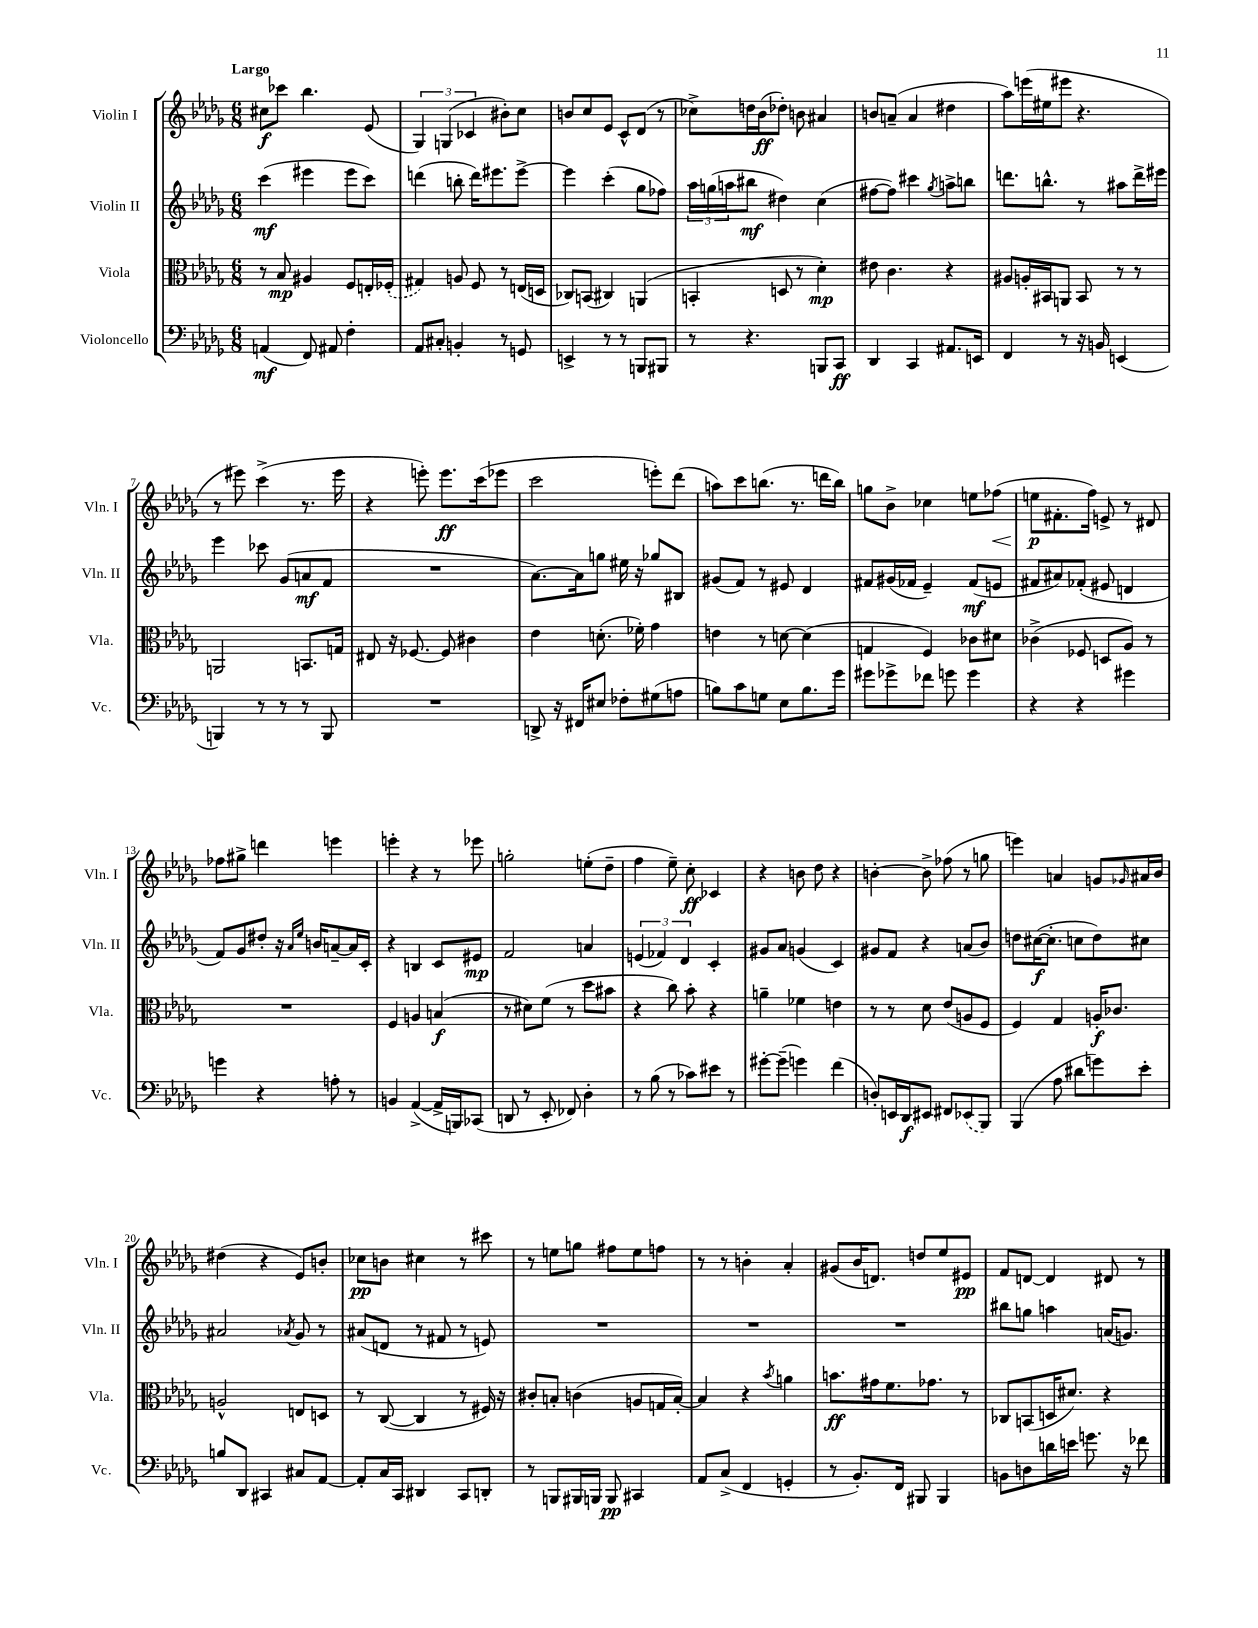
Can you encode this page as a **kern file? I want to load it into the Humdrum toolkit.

**kern	**dynam	**kern	**dynam	**kern	**dynam	**kern	**dynam
*part4	*part4	*part3	*part3	*part2	*part2	*part1	*part1
*staff4	*staff4	*staff3	*staff3	*staff2	*staff2	*staff1	*staff1
*I"Violoncello	*	*I"Viola	*	*I"Violin II	*	*I"Violin I	*
*I'Vc.	*	*I'Vla.	*	*I'Vln. II	*	*I'Vln. I	*
*clefF4	*	*clefC3	*	*clefG2	*	*clefG2	*
*k[b-e-a-d-g-]	*	*k[b-e-a-d-g-]	*	*k[b-e-a-d-g-]	*	*k[b-e-a-d-g-]	*
*M6/8	*	*M6/8	*	*M6/8	*	*M6/8	*
=1	=1	=1	=1	=1	=1	=1	=1
!	!	!	!	!	!	!LO:TX:a:B:t=Largo	!
(4AAn/	mf	8r	.	(4ccc\	mf	8cc#X\L	f
.	.	8B-/	mp	.	.	8ccc-X\J	.
8FF/)	.	4A#X/	.	4eee#X\	.	4.bb-\	.
8AA#X/	.	.	.	.	.	.	.
4F'\	.	8F/L	.	8eee#\L	.	.	.
.	.	16En'/L	.	8ccc\J)	.	(8e-/	.
.	.	(16F-X'/JJ	.	.	.	.	.
=2	=2	=2	=2	=2	=2	=2	=2
8AA-/L	.	4G#X/)	.	(4dddn\	.	6G-/)	.
8C#X'/J	.	.	.	.	.	.	.
.	.	.	.	.	.	(6Gn/	.
4BBn'/	.	8An/	.	8bbn'\	.	.	.
.	.	.	.	.	.	6c-X/	.
.	.	8F/	.	16ddd\KL)	.	.	.
.	.	.	.	8.eee#X\	.	.	.
8r	.	8r	.	.	.	8b#X'\L)	.
8GGn/	.	(16En/LL	.	[8eee#^\J	.	8cc\J	.
.	.	16Dn/JJ	.	.	.	.	.
=3	=3	=3	=3	=3	=3	=3	=3
4EEn^/	.	8C-X/L)	.	4eee#\]	.	8bn/L	.
.	.	(8BBn/J	.	.	.	8cc/	.
8r	.	4C#X/)	.	(4ccc'\	.	8e-/J	.
8r	.	.	.	.	.	8c^^/L	.
8BBBn/L	.	(4AAn/	.	8gg-\L	.	(8d-/J	.
8BBB#X/J	.	.	.	8ff-X\J)	.	8r	.
=4	=4	=4	=4	=4	=4	=4	=4
8r	.	4BBn'/	.	24aa-\LL	.	8cc-X^\L)	.
.	.	.	.	(24ggn\	.	.	.
.	.	.	.	24aan\J	.	.	.
4.r	.	.	.	8bb#X\J	mf	16ddn\L	.
.	.	.	.	.	.	(16b-\J	ff
.	.	8Dn/	.	4dd#X\)	.	8dd-X'\J)	.
.	.	8r	.	.	.	8bn\	.
8BBBn/L	.	4d-'\)	mp	(4cc\	.	4a#X/	.
8CC/J	ff	.	.	.	.	.	.
=5	=5	=5	=5	=5	=5	=5	=5
4DD-/	.	8e#X\	.	[8ff#X\L	.	8bn/L	.
.	.	4.c\	.	8ff#\J])	.	(8an~/J	.
4CC/	.	.	.	4ccc#X\	.	4a/	.
.	.	.	.	8qgg-/	.	.	.
8.AA#X/L	.	4r	.	8aan^\L	.	4dd#X\	.
.	.	.	.	8bbn\J	.	.	.
16EEn/Jk	.	.	.	.	.	.	.
=6	=6	=6	=6	=6	=6	=6	=6
4FF/	.	8A#X/L	.	8.dddn\L	.	8aa-\L)	.
.	.	16An'/L	.	.	.	(16eeen\L	.
.	.	16BB#X/J	.	8.bbn^^\J	.	16ee#X\J	.
8r	.	8AAn/J	.	.	.	8eee#X\J	.
16r	.	8BB#/	.	8r	.	4.r	.
16BBn/	.	.	.	.	.	.	.
(4EEn/	.	8r	.	8aa#X\L	.	.	.
.	.	8r	.	16ddd^\L	.	.	.
.	.	.	.	16eee#X\JJ	.	.	.
!!LO:LB:g=z
=7	=7	=7	=7	=7	=7	=7	=7
4BBBn/)	.	2AAn/	.	4eee-\	.	8r	.
.	.	.	.	.	.	8eee#X\)	.
8r	.	.	.	8ccc-X\	.	(4ccc^\	.
8r	.	.	.	(8g-/L	.	.	.
8r	.	8.BBn/L	.	8an/	mf	8.r	.
8BBB/	.	.	.	8f/J	.	.	.
.	.	16Gn/Jk	.	.	.	16eee#\	.
=8	=8	=8	=8	=8	=8	=8	=8
2.r	.	8E#X/	.	2.r	.	4r	.
.	.	16r	.	.	.	.	.
.	.	[8.F-X/	.	.	.	.	.
.	.	.	.	.	.	8eeen'\)	.
.	.	8F-/]	.	.	.	8.eee\L	ff
.	.	4c#X\	.	.	.	.	.
.	.	.	.	.	.	(16ccc\k	.
.	.	.	.	.	.	8eee-X\J	.
=9	=9	=9	=9	=9	=9	=9	=9
8DDn^/	.	4e-\	.	[8.a-\L)	.	2ccc\	.
16r	.	.	.	.	.	.	.
16FF#X/KL	.	.	.	16a-\k]	.	.	.
8E#X/J	.	(8.dn'\	.	8ggn\J	.	.	.
8F-X'\L	.	.	.	16ee#X\	.	.	.
.	.	16f-X'\)	.	16r	.	.	.
(8G#X\	.	4g-\	.	8gg-X/L	.	8eeen'\L)	.
8An\J	.	.	.	8B#X/J	.	(8ddd-\J	.
=10	=10	=10	=10	=10	=10	=10	=10
8Bn\L)	.	4en\	.	(8g#X/L	.	8aan\L)	.
8c\	.	.	.	8f/J)	.	8ccc\	.
8Gn\J	.	8r	.	8r	.	(8.bbn\J	.
8E-\L	.	[8dn\	.	8e#X/	.	.	.
.	.	.	.	.	.	8.r	.
8.B\	.	(4d\]	.	4d-/	.	.	.
.	.	.	.	.	.	16dddn\LL	.
16g-\Jk	.	.	.	.	.	16bb\JJ)	.
=11	=11	=11	=11	=11	=11	=11	=11
8g#X\L	.	4Gn/	.	8f#X/L	.	8ggn\L	.
8g-X^\	.	.	.	(16g#X/L	.	8b-^\J	.
.	.	.	.	16f-X/JJ	.	.	.
8f-X\J	.	4F/)	.	4e-~/)	.	4cc-X\	.
8gn\	.	.	.	.	.	.	.
4g\	.	8c-X\L	.	(8f-/L	mf	8een\L	.
!	!	!	!	!	!	!	!LO:HP:b
.	.	8d#X\J	.	8en/J	.	(8ff-X\J	<
=12	=12	=12	=12	=12	=12	=12	=12
4r	.	(4c-X^\	.	8f#X/L	.	8een\L	p
.	.	.	.	8a#X/)	.	8.f#X'\	[
4r	.	8F-X/	.	(8f-X'/J	.	.	.
.	.	.	.	.	.	16ff\Jk)	.
.	.	8Dn/L	.	8e#X/	.	8en^/	.
4g#X\	.	8A-/J)	.	4dn/	.	8r	.
.	.	8r	.	.	.	8d#X/	.
!!LO:LB:g=z
=13	=13	=13	=13	=13	=13	=13	=13
4gn\	.	2.r	.	8f/L)	.	8ff-X\L	.
.	.	.	.	8g-/	.	8gg#X^\J	.
4r	.	.	.	8dd#X'/J	.	4dddn\	.
.	.	.	.	16r	.	.	.
.	.	.	.	16qqa-/LL	.	.	.
.	.	.	.	16qqee-/JJ	.	.	.
.	.	.	.	16bn/KL	.	.	.
8An'\	.	.	.	[8an~/	.	4eeen\	.
8r	.	.	.	16a/L]	.	.	.
.	.	.	.	16c'/JJ	.	.	.
=14	=14	=14	=14	=14	=14	=14	=14
4BBn/	.	4F/	.	4r	.	4eeen'\	.
([4AA-^/	.	4An/	.	4Bn/	.	4r	.
16AA-^/LL]	.	(4Bn/	f	8c/L	.	8r	.
16BBBn/J)	.	.	.	.	.	.	.
(8CC-X/J	.	.	.	8e#X/J	mp	8eee-X\	.
=15	=15	=15	=15	=15	=15	=15	=15
8DDn/	.	8r	.	2f/	.	2ggn'\	.
8r	.	8d#X\L)	.	.	.	.	.
8EE-'/	.	(8f\J	.	.	.	.	.
8FF-X/)	.	8r	.	.	.	.	.
4D-'\	.	8dd-\L	.	4an/	.	(8een'\L	.
.	.	8b#X\J	.	.	.	8dd-~\J	.
=16	=16	=16	=16	=16	=16	=16	=16
8r	.	4r	.	(6en/	.	4ff\	.
(8B-\	.	.	.	.	.	.	.
.	.	.	.	6f-X/)	.	.	.
8r	.	8cc\)	.	.	.	8ee-~\)	.
.	.	.	.	6d-/	.	.	.
8c-X\L)	.	8b-'\	.	.	.	8cc'\	ff
8e#X\J	.	4r	.	4c'/	.	4c-X/	.
8r	.	.	.	.	.	.	.
=17	=17	=17	=17	=17	=17	=17	=17
[8g#X'\L	.	4an~\	.	8g#X/L	.	4r	.
(8g#~\J]	.	.	.	8a-/J	.	.	.
4gn\)	.	4f-X\	.	(4gn/	.	8bn\	.
.	.	.	.	.	.	8dd-\	.
(4f\	.	4en\	.	4c/)	.	4r	.
=18	=18	=18	=18	=18	=18	=18	=18
8Dn'/L)	.	8r	.	8g#X/L	.	[4bn'\	.
16EEn/L	.	8r	.	8f/J	.	.	.
16DD-/J	f	.	.	.	.	.	.
8EE#X/J	.	8d-\	.	4r	.	8b^\]	.
8FF#X/L	.	(8e-/L	.	.	.	(8ff-X\	.
(8EE-X/	.	8An/	.	(8an/L	.	8r	.
8BBB-/J)	.	8F/J	.	8b-/J)	.	8ggn\	.
=19	=19	=19	=19	=19	=19	=19	=19
(4BBB-/	.	4F/)	.	8ddn\L	.	4eeen\)	.
.	.	.	.	([16cc#X\K	f	.	.
.	.	.	.	8.cc#'\J]	.	.	.
8A-\	.	4G-/	.	.	.	4an/	.
8d#X\L	.	.	.	8ccn\L	.	.	.
8gn\)	.	16An'/KL	f	8dd\)	.	8gn/L	.
.	.	8.c-X/J	.	.	.	.	.
.	.	.	.	.	.	16qqg-X/	.
8e-'\J	.	.	.	8cc#X\J	.	16a#X/L	.
.	.	.	.	.	.	16b-/JJ	.
!!LO:LB:g=z
=20	=20	=20	=20	=20	=20	=20	=20
8Bn/L	.	2An^^/	.	2a#X/	.	(4dd#X\	.
8DD-/J	.	.	.	.	.	.	.
4CC#X/	.	.	.	.	.	4r	.
.	.	.	.	8qa-X/	.	.	.
8C#X/L	.	8En/L	.	8g-/	.	8e-/L)	.
[8AA-/J	.	8Dn/J	.	8r	.	8bn'/J	.
=21	=21	=21	=21	=21	=21	=21	=21
8AA-'/L]	.	8r	.	(8a#X/L	.	8cc-X\L	pp
16C/L	.	([8C/	.	8dn/J	.	8bn\J	.
16CC/JJ	.	.	.	.	.	.	.
4DD#X/	.	4C/]	.	8r	.	4cc#X\	.
.	.	.	.	8f#X/	.	.	.
8CC/L	.	8r	.	8r	.	8r	.
8DDn'/J	.	16F#X/)	.	8en/)	.	8ccc#X\	.
.	.	16r	.	.	.	.	.
=22	=22	=22	=22	=22	=22	=22	=22
8r	.	8c#X'/L	.	2.r	.	8r	.
8BBBn/L	.	8Bn'/J	.	.	.	8een\L	.
16BBB#X/L	.	(4cn\	.	.	.	8ggn\J	.
16BBBn/JJ	.	.	.	.	.	.	.
8BBB/	pp	.	.	.	.	8ff#X\L	.
4CC#X/	.	8An/L	.	.	.	8ee\	.
.	.	16Gn/L	.	.	.	8ffn\J	.
.	.	[16B'/JJ)	.	.	.	.	.
=23	=23	=23	=23	=23	=23	=23	=23
8AA-/L	.	4B/]	.	2.r	.	8r	.
(8C^/J	.	.	.	.	.	8r	.
4FF/	.	4r	.	.	.	4bn'\	.
.	.	8qb-/	.	.	.	.	.
4GGn'/	.	4an\	.	.	.	4a-'/	.
=24	=24	=24	=24	=24	=24	=24	=24
8r	.	8.bn\L	ff	2.r	.	(8g#X/L	.
8.BB-'/L)	.	.	.	.	.	16b-/K	.
.	.	16g#X\k	.	.	.	8.dn/J)	.
.	.	8.f\	.	.	.	.	.
16FF/Jk	.	.	.	.	.	.	.
8BBB#X/	.	.	.	.	.	8ddn/L	.
.	.	8.g-X\J	.	.	.	.	.
4BBB#/	.	.	.	.	.	8ee-/	.
.	.	8r	.	.	.	8e#X/J	pp
=25	=25	=25	=25	=25	=25	=25	=25
8BBn\L	.	8C-X/L	.	8bb#X\L	.	8f/L	.
8Dn\	.	(8BBn/	.	8ggn\J	.	[8dn/J	.
16dn\L	.	16Dn/K	.	4aan\	.	4d/]	.
16en\JJ	.	8.d#X/J)	.	.	.	.	.
8.gn\	.	.	.	.	.	.	.
.	.	4r	.	(16an/KL	.	8d#X/	.
16r	.	.	.	8.gn/J)	.	.	.
8f-X\	.	.	.	.	.	8r	.
==	==	==	==	==	==	==	==
*-	*-	*-	*-	*-	*-	*-	*-
